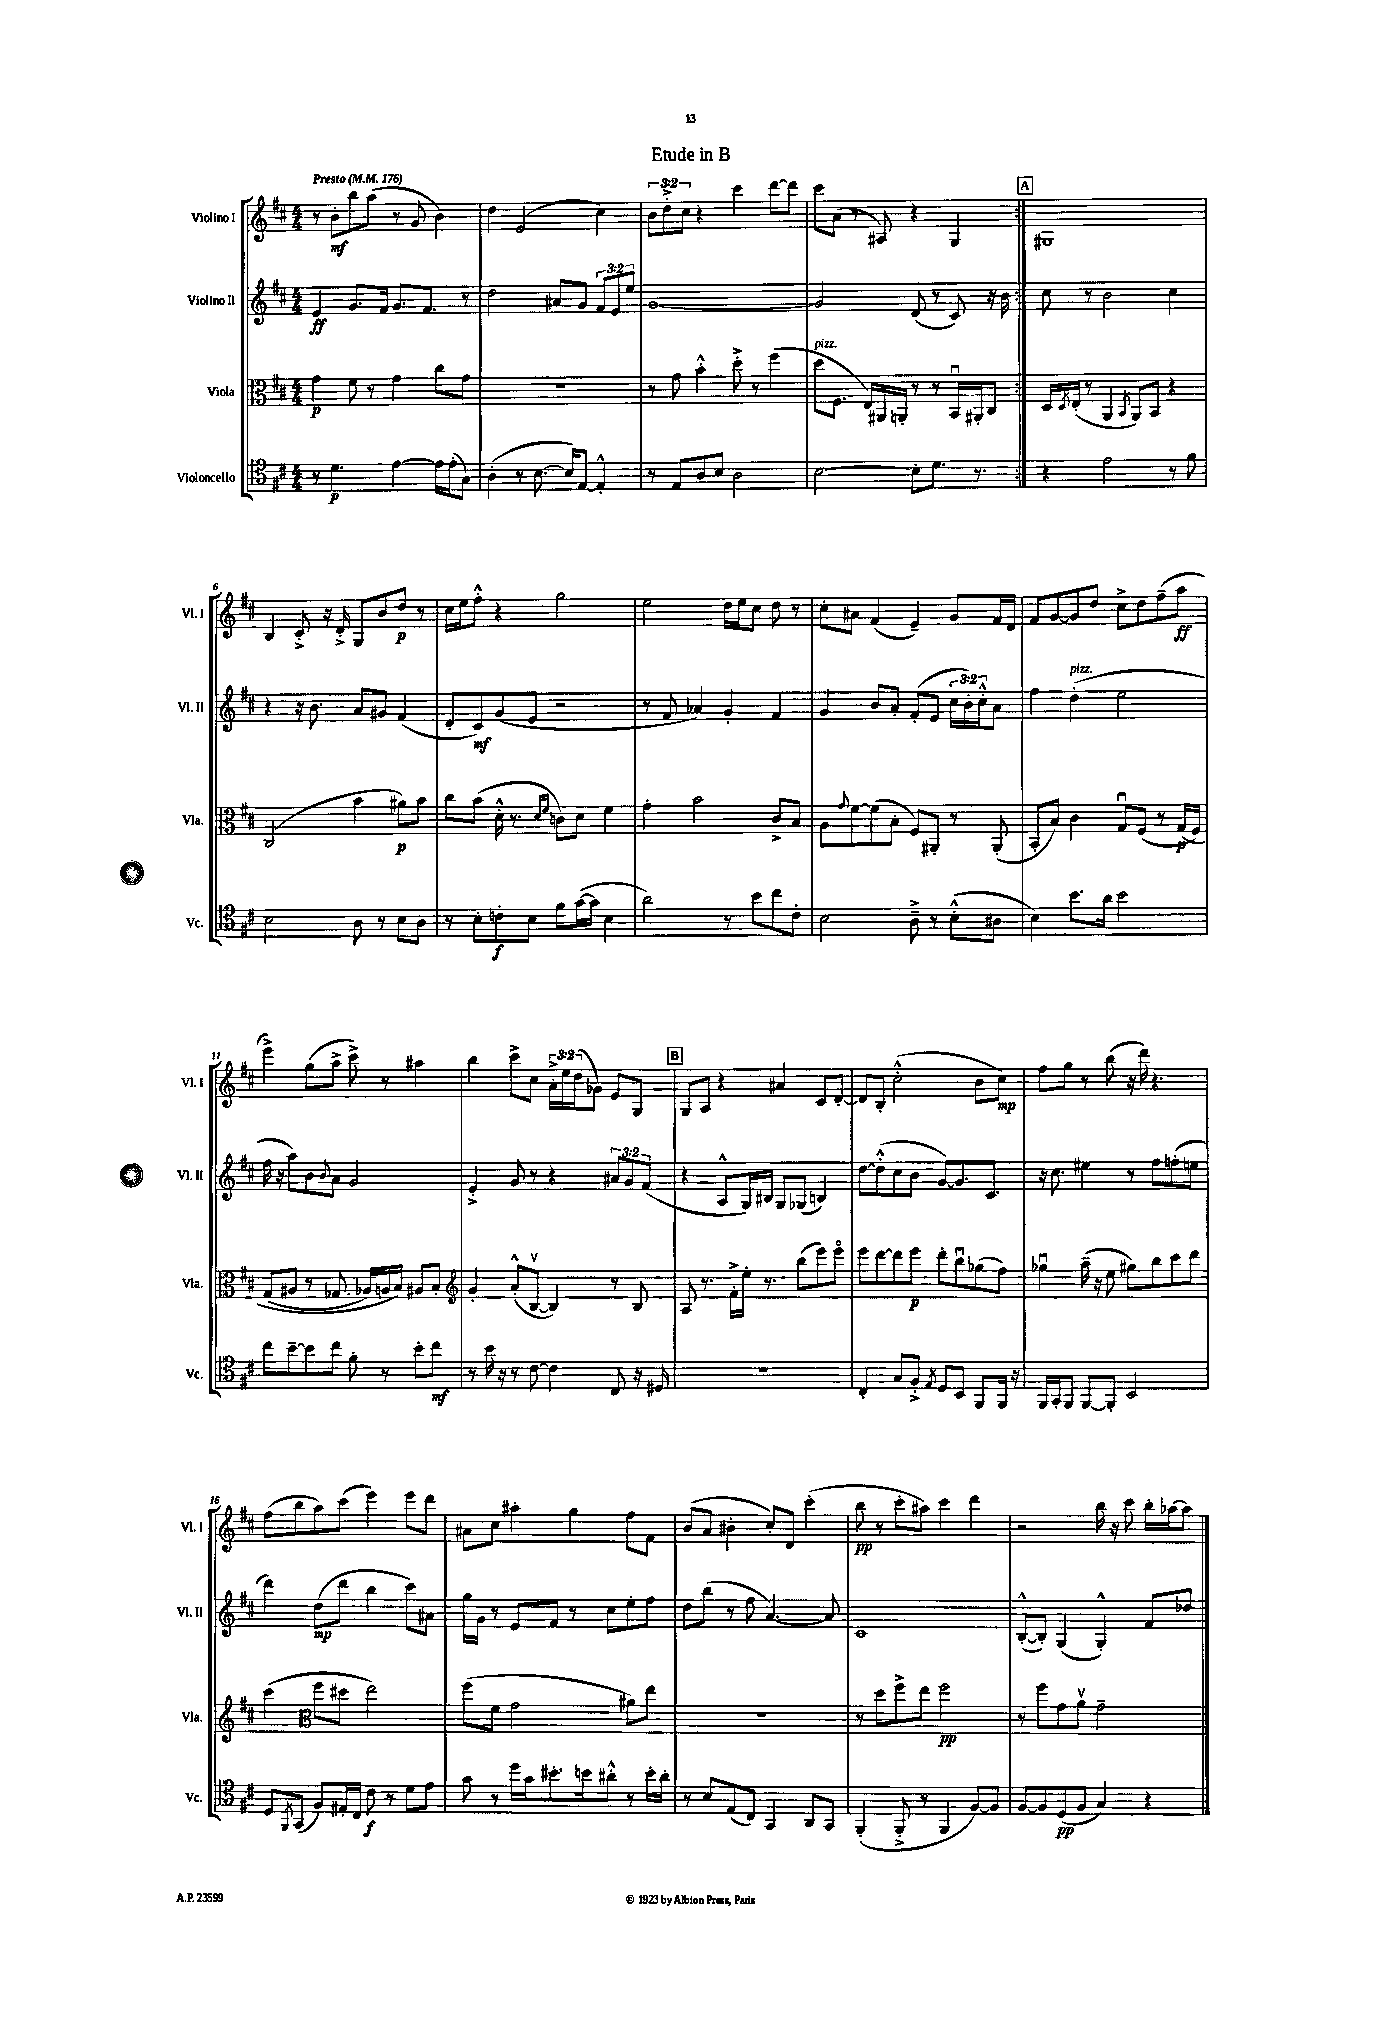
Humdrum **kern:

**kern	**kern	**kern	**kern
*staff4	*staff3	*staff2	*staff1
*clefC4	*clefC3	*clefG2	*clefG2
*k[f#c#]	*k[f#c#]	*k[f#c#]	*k[f#c#]
*M4/4	*M4/4	*M4/4	*M4/4
*MM176	*MM176	*MM176	*MM176
8r	4g\	4e/	8r
4.d\	.	.	8b'\L
.	8f#\	8.g/L	8bb\
.	8r	.	(8aa\J
.	.	16f#/Jk	.
[4e\	4g\	8.g/L	8r
.	.	.	8g/
.	.	8.f#/J	.
16e\]LL	8cc#\L	.	4b\)
(16e'\J	.	.	.
8G\J)	8g\J	8r	.
=	=	=	=
(4A'\	1r	2dd\	4dd\
8r	.	.	(2e/
[8.B\	.	.	.
.	.	8a#/L	.
16B/]LK)	.	.	.
[8E/J	.	8g/J	.
4E'^^/]	.	12f#/L	4cc#\)
.	.	12e/	.
.	.	12ee/J	.
=	=	=	=
8r	8r	[1g	12b\L
.	.	.	12dd'^\
8E/L	8g\	.	.
.	.	.	12cc#\J
8A/	4b'^^\	.	4r
8B/J	.	.	.
2A\	8dd'^\	.	4ccc#\
.	8r	.	.
.	(4ff#\	.	[8ddd\L
.	.	.	8ddd\]J
=	=	=	=
[2B\	8dd\L	2g/]	8ccc#\L
.	8.F#\J	.	(8a\J
.	.	.	8r
.	16E/LL)	.	.
.	16AA#/	.	8A#/)
.	16AA'/JJ	.	.
8B'\]L	8r	(8d/	4r
8.d\J	8r	8r	.
.	16BBu/LL	8c#/)	4G/
8.r	16AA#'/J	.	.
.	8C#/J	16r	.
.	.	16b\	.
=:|!	=:|!	=:|!	=:|!
4r	16D/LL	8cc#\	1G#
.	8qD/	.	.
.	(16E'/JJ	.	.
.	8r	8r	.
2e\	4AA/	2b\	.
.	8qBB/	.	.
.	8AA/L)	.	.
.	8BB/J	.	.
8r	4r	4cc#\	.
8f#\	.	.	.
=	=	=	=
2B\	(2C#/	4r	4B/
.	.	16r	8c#'^/
.	.	8.b\	.
.	.	.	16r
.	.	.	16d'^/
8A\	4b\	8a/L	8G/L
8r	.	8g#/J	8b/
8B\L	8a#\L)	(4f#/	8dd/J
8A\J	8b\J	.	8r
=	=	=	=
8r	8cc#\L	8d'/L	16cc#\LL
.	.	.	16ee\J
8B'\L	(8b\J	8c#/)	8ff#'^^\J
8c'\	16d'^^\	(8g/	4r
.	8.r	.	.
8B\J	.	8e/J	.
.	16qqd/LL	.	.
.	16qqf#/JJ	.	.
8f#\L	8c\L)	2r	2gg\
([16g\L	8d\J	.	.
16g\]JJ	.	.	.
4B\	4f#\	.	.
=	=	=	=
2a\)	4g'\	8r	2ee\
.	.	8f#/	.
.	2b\	4a-/)	.
8r	.	4g'/	16dd\LL
.	.	.	16ee\J
8b\L	.	.	8cc#\J
8cc#\	8c#^/L	4f#/	8dd\
8c#'\J	8B/J	.	8r
=	=	=	=
2B\	8A\L	4g/	8cc#'\L
.	8qqg/	.	.
.	[8f#\	.	8a#\J
.	(8f#\]	8b/L	(4f#/
.	8B'\J	8a'/J	.
8A~^\	8F#/L)	(8f#'/L	4e~/)
8r	8AA#'/J	8e/J	.
(8B'^^\L	8r	24cc#\LL	8g/L
.	.	24b'\)	.
.	.	24cc#'^^\J	.
8A#\J	(8AA#'/	8a\J	16f#/L
.	.	.	16d/JJ
=	=	=	=
4B\)	8BB'/L	4ff#\	8f#/L
.	8B/J)	.	[8g/
8.b\L	4c#\	(4dd'\	8g/]
.	.	.	8dd/J
16a\Jk	.	.	.
2b\	8Gu/L	2ee\	8cc#^\L
.	(8F#/J	.	8dd\
.	8r	.	(8ff#~\
.	&(16G/LL	.	8aa\J
.	16F#/JJ)	.	.
=	=	=	=
8cc#\L	(8G/L	16ff#\	4eee^\)
.	.	16r	.
[8b~\	8A#/J	8aa\L)	.
8b\]	8r	8b\	(8gg\L
.	.	8qqb/	.
8cc#\J	8.G-/	8a\J	8aa^\J
8f#'\	.	2g/	8ccc#^\)
.	16A-/LL)	.	.
8r	16A/	.	8r
.	16B/JJ&)	.	.
8b'\L	8A#/L	.	4aa#\
8cc#\J	8B'/J	.	.
=	=	=	=
*	*clefG2	*	*
8r	4g'/	4e'^/	4bb\
16b\	.	.	.
16r	.	.	.
8r	(8a'^^/L	8g/	8ccc#^\L
[8c#\	[8Bv/J	8r	8cc#\J
4c#\]	4B/])	4r	24a'^\LL
.	.	.	24ee\
.	.	.	(24dd\J
.	.	.	8g-\J)
8C#/	8r	12a#/L	8e/L
.	.	12g/	.
16r	8B/	.	8G/J
.	.	(12f#/J	.
16D#/	.	.	.
=	=	=	=
1r	8A/	4r	8G/L
.	8.r	.	8A/J
.	.	8A^^/L	4r
.	16f#'^\LL	.	.
.	16ee'\JJ	16G/L)	.
.	8.r	16B#/JJ	.
.	.	8G/L	4a#/
.	(8bb\L	(8G-/J	.
.	8eee\)	4B/)	8c#/L
.	8eeeo\J	.	[8d'/J
=	=	=	=
4C#'/	8eee\L	[8dd\L	8d/]L
.	[8ddd\	(8dd'^^\]	8B'/J
8G/L	8ddd\]	8cc#\	(2cc#'^^\
8F#'^/J	8eee\J	8b\J	.
8qE/	.	.	.
8D/L	8ddd'\L	[8g/L)	.
8BB/J	8bbu\	8.g/]	.
8FF#/L	(8gg-\	.	8b\L
.	.	8.c#/J	.
16FF#/Jk	8ff#\J)	.	8cc#\J)
16r	.	.	.
=	=	=	=
16FF#/LL	4gg-u\	16r	8ff#\L
16GG'/J	.	8.cc#\	.
8FF#/J	.	.	8gg\J
[8FF#/L	(16aa~\	4ee#\	8r
.	16r	.	.
8FF#'/]J	8ee\	.	(8bb\
2BB/	8gg#\L)	8r	16r
.	.	.	16ddd\)
.	8bb\	8ff#\L	4.r
.	8ccc#\	(8ff'\	.
.	8ddd\J	8ee\J	.
=	=	=	=
8D/L	(4ccc#\	4ddd\)	(8ff#\L
8qFF#/	.	.	.
(8GG/J	.	.	8bb\
*	*clefC3	*	*
8F#/L)	8ff#\L	(8dd\L	8aa\)
16E#'/L	8dd#\J	8ddd\J	(8ccc#\J
16C#/JJ	.	.	.
8c#\	2ee\)	4bb\	4eee\)
8r	.	.	.
8d\L	.	8ccc#\L)	8eee\L
8e\J	.	8a#\J	8ddd\J
=	=	=	=
8g\	(8ff#\L	16gg\LL	8a#\L
.	.	16g\JJ	.
8r	8f#\J	8r	8cc#\J
16dd\LL	2g\	8e/L	4aa#'\
16g\J	.	.	.
8.b#'\	.	8f#/J	.
.	.	8r	4gg\
16b\k	.	.	.
8a#'^^\J	.	8cc#\L	.
8r	8a#\L)	8ee'\	8ff#\L
16b'\LL	8ee\J	8ff#\J	8f#\J
16a#'\JJ	.	.	.
=	=	=	=
8r	1r	8dd\L	(8b/L
8B/L	.	(8bb\J	8a/J
(8E/	.	8r	4b#'\
8C#/J)	.	8ff#\	.
4GG/	.	[4.a/)	8cc#'/L)
.	.	.	8d/J
8AA/L	.	.	(4ccc#'\
8GG/J	.	8a/]	.
=	=	=	=
(4FF#'/	8r	1c#	8bb\
.	8dd\L	.	8r
8FF#'^/	8ff#^\	.	8ccc#'\L
8r	8ee\J	.	8aa#\J)
4FF#/	2ff#\	.	4ccc#\
[8F#/L)	.	.	4ddd\
8F#/]J	.	.	.
=	=	=	=
[8F#/L	8r	([8B'^^/L	2r
8F#/]	8ff#\L	8B'/]J)	.
(8D/	8g\	(4G/	.
8F#/J	8av\J	.	.
4G/)	2g~\	4G'^^/)	16bb\
.	.	.	16r
.	.	.	8ccc#\
4r	.	8f#/L	16bb'\LL
.	.	.	[16aa-\J
.	.	8dd-/J	8aa-\]J
==	==	==	==
*-	*-	*-	*-
